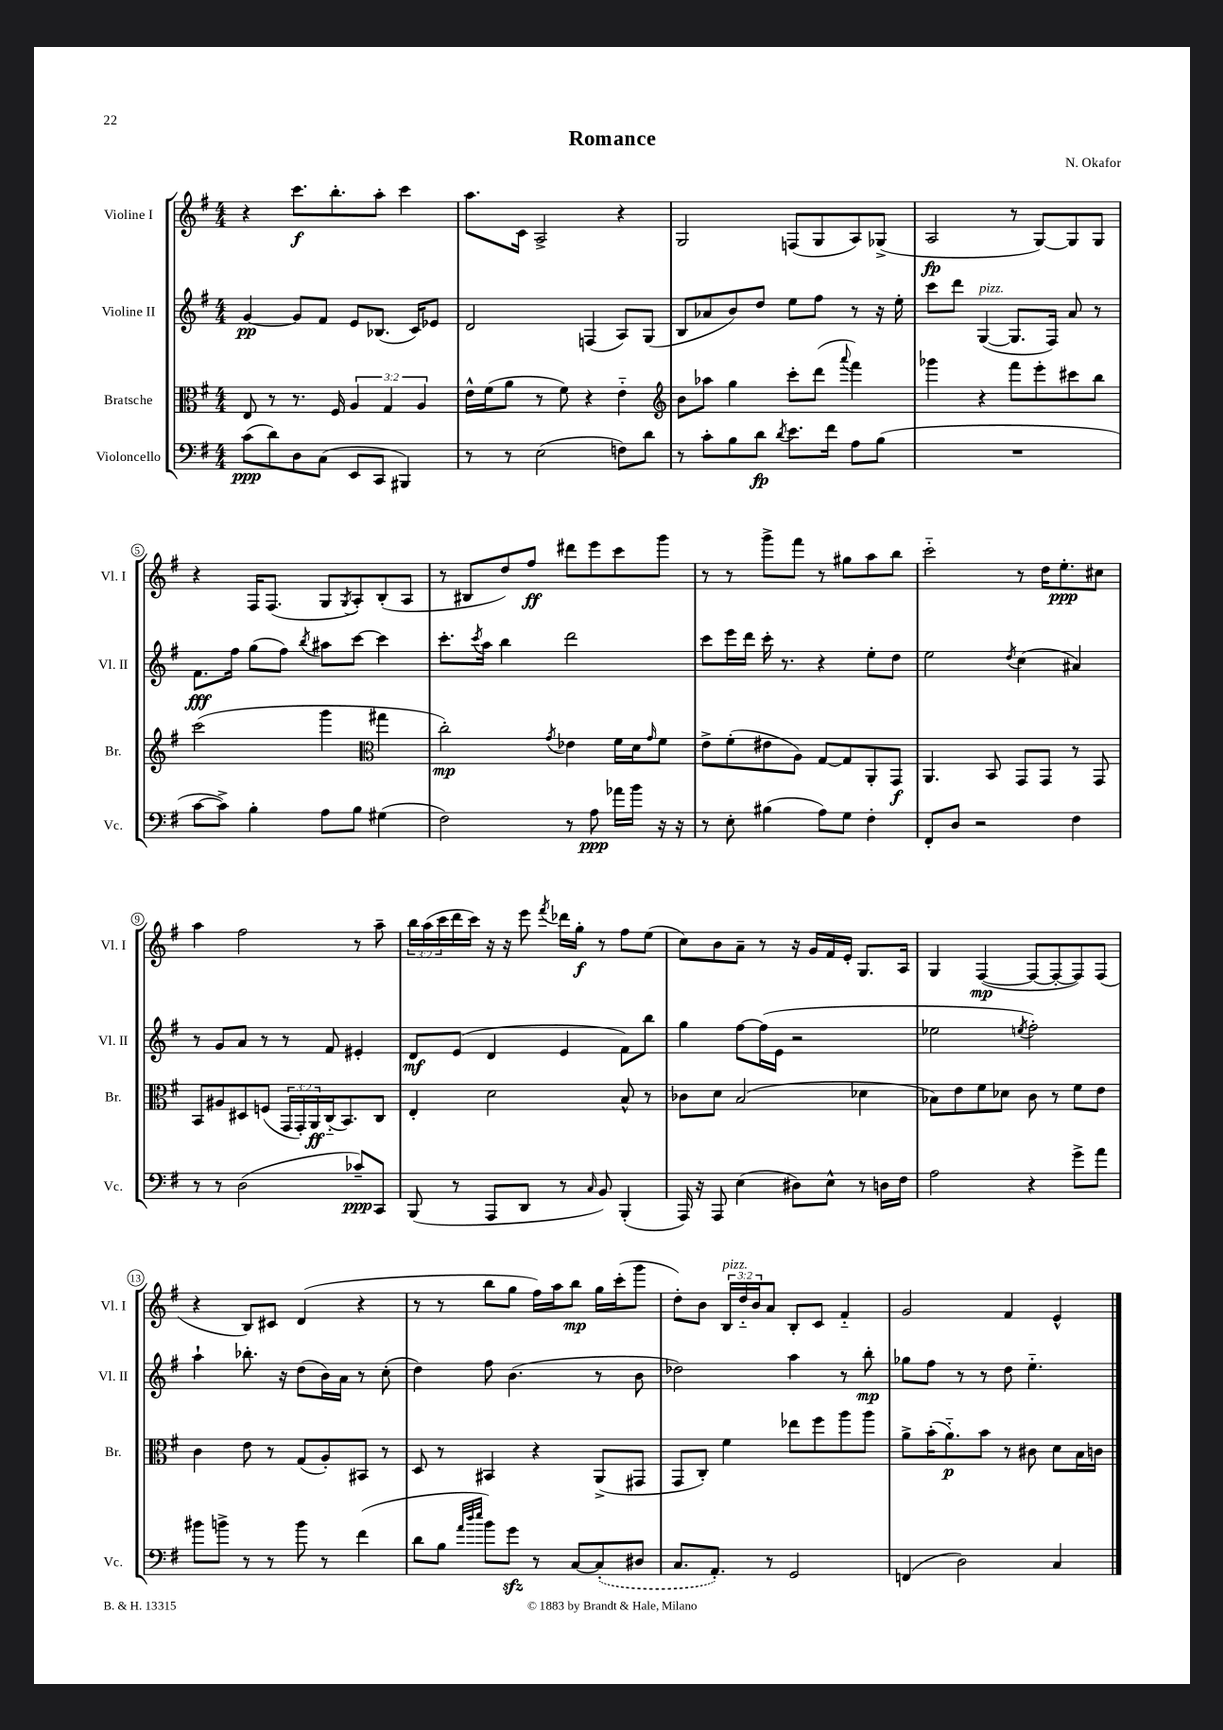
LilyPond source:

\header { title = "Romance" composer = "N. Okafor" }
<<
\new StaffGroup <<
\new Staff = "s0" \with { instrumentName = "Violine I" shortInstrumentName = "Vl. I" } {
    \clef treble \key g \major \numericTimeSignature \time 4/4 \override Staff.TupletNumber.text = #tuplet-number::calc-fraction-text
    r4 c'''8.\f b''8.-. a''8-. c'''4 |
    a''8. c'16 a2-> r4 |
    g2 f8( g8 a8) ges8->( |
    a2\fp r8 g8~) g8 g8 |
    r4 fis16 fis8.( g8 \acciaccatura { g8 } a8-.) b8-.( a8 |
    r8 bis8 d''8) fis''8\ff dis'''8 e'''8 c'''8 g'''8 |
    r8 r8 g'''8-> fis'''8 r8 gis''8 a''8 b''8 |
    c'''2-_ r8 d''16 e''8.-.\ppp cis''8 |
    a''4 fis''2 r8 a''8-- |
    \tuplet 3/2 { b''16 a''16( c'''16 } d'''16 c'''16) r16 r16 e'''8 \acciaccatura { fis'''8 } des'''16 g''16-.\f r8 fis''8 e''8( |
    c''8) b'8 a'8-- r8 r16 g'16 fis'16 e'16-. g8. a16 |
    g4 fis4~\mp( fis8~ fis8~-. fis8) fis8( |
    r4 b8) cis'8 d'4( r4 |
    r8 r8 b''8 g''8 fis''16) a''16 b''8\mp g''16 c'''16-.( g'''8 |
    d''8-.) b'8 \tuplet 3/2 { b16^\markup { \italic "pizz." } d''16-_ b'16 } a'8 b8-. c'8 fis'4-_ |
    g'2 fis'4 e'4-^ \bar "|." |
}
\new Staff = "s1" \with { instrumentName = "Violine II" shortInstrumentName = "Vl. II" } {
    \clef treble \key g \major \numericTimeSignature \time 4/4
    g'4~\pp g'8 fis'8 e'8 bes8.( c'16) ees'8 |
    d'2 f4( a8) g8( |
    b8 aes'8 b'8) d''8 e''8 fis''8 r8 r16 e''16-. |
    c'''8 d'''8 g4~^\markup { \italic "pizz." }( g8. fis16) a'8 r8 |
    fis'8.\fff fis''16 g''8( fis''8) \acciaccatura { b''8 } ais''8 c'''8~ c'''4 |
    c'''8.-. \acciaccatura { c'''8 } a''16 b''4 d'''2 |
    c'''8 e'''16 d'''16 c'''16-. r8. r4 e''8-. d''8 |
    e''2 \acciaccatura { d''8 } c''4( ais'4) |
    r8 g'8 a'8 r8 r8 fis'8 eis'4-. |
    d'8\mf e'8( d'4 e'4 fis'8) b''8 |
    g''4 fis''8~ fis''16( e'16 r2 |
    ees''2 \acciaccatura { e''8 } fis''2-.) |
    a''4-! bes''8.-. r16 d''8( b'16) a'16 r8 c''8-.( |
    d''4) fis''8 b'4.( r8 b'8 |
    des''2) a''4 r8 b''8-.\mp |
    ges''8 fis''8 r8 r8 d''8 e''4.-_ \bar "|." |
}
\new Staff = "s2" \with { instrumentName = "Bratsche" shortInstrumentName = "Br." } {
    \clef alto \key g \major \numericTimeSignature \time 4/4 \override Staff.TupletNumber.text = #tuplet-number::calc-fraction-text
    e8 r8 r8. fis16 \tuplet 3/2 { a4 g4 a4 } |
    e'16-^ fis'16( a'8 r8 fis'8) r4 e'4-_ |
    \clef treble b'8 aes''8 g''4 c'''8-. d'''8( \appoggiatura { a'''8 } fis'''4) |
    ges'''4 r4 fis'''8 e'''8-. cis'''8 b''8 |
    c'''2( g'''4 \clef alto gis''4 |
    c''2-.\mp) \acciaccatura { g'8 } ees'4 fis'16 d'16 \grace { g'16 } fis'8 |
    e'8-> fis'8-.( eis'8 a8) g8~ g8 a,8-. g,8\f |
    a,4. b,8 g,8 g,8 r8 g,8 |
    b,8 ais8 dis8 f8( \tuplet 3/2 { g,16 g,16-.) a,16\ff } c16-_( b,8.) c8 |
    e4-. d'2 b8-^ r8 |
    ces'8 d'8 b2( des'4 |
    bes8) e'8 fis'8 des'8 c'8 r8 fis'8 e'8 |
    c'4 e'8 r8 g8( a8-.) bis,8 r8 |
    d8 r8 bis,4 r4 a,8->( gis,8 |
    g,8 c8-.) fis'4 ees''8 fis''8 a''8 a''8 |
    a'8-> b'16-.( a'8.-_\p) b'8 r8 cis'8 d'8 b16 c'16 \bar "|." |
}
\new Staff = "s3" \with { instrumentName = "Violoncello" shortInstrumentName = "Vc." } {
    \clef bass \key g \major \numericTimeSignature \time 4/4
    c'8\ppp( d'8) d8 c8( e,8 c,8 bis,,4) |
    r8 r8 e2( f8) d'8 |
    r8 c'8-. b8 d'8\fp \acciaccatura { d'8 } e'8. fis'16 a8 b8( |
    R1 |
    c'8~ c'8->) b4-. a8 b8 gis4( |
    fis2) r8 a8\ppp aes'16 b'16 r16 r16 |
    r8 e8-. bis4( a8) g8 fis4-. |
    fis,8-. d8 r2 fis4 |
    r8 r8 d2( ces'8--\ppp) c,8 |
    b,,8( r8 a,,8 d,8 r8 \grace { c16 } b,8) b,,4-.( |
    a,,16) r16 a,,8 e4( dis8) e8-^ r8 d16 fis16 |
    a2 r4 g'8-> a'8 |
    bis'8 b'8-> r8 r8 b'8 r8 fis'4( |
    d'8 b8 \grace { a'32 d''32 e''32 } b'8) g'8\sfz r8 c8~ \once \slurDashed c8-.( dis8 |
    c8. a,8.-.) r8 g,2 |
    f,4( d2) c4 \bar "|." |
}
>>
>>
\layout { \context { \Score \override BarNumber.stencil = #(make-stencil-circler 0.1 0.3 ly:text-interface::print) } }
